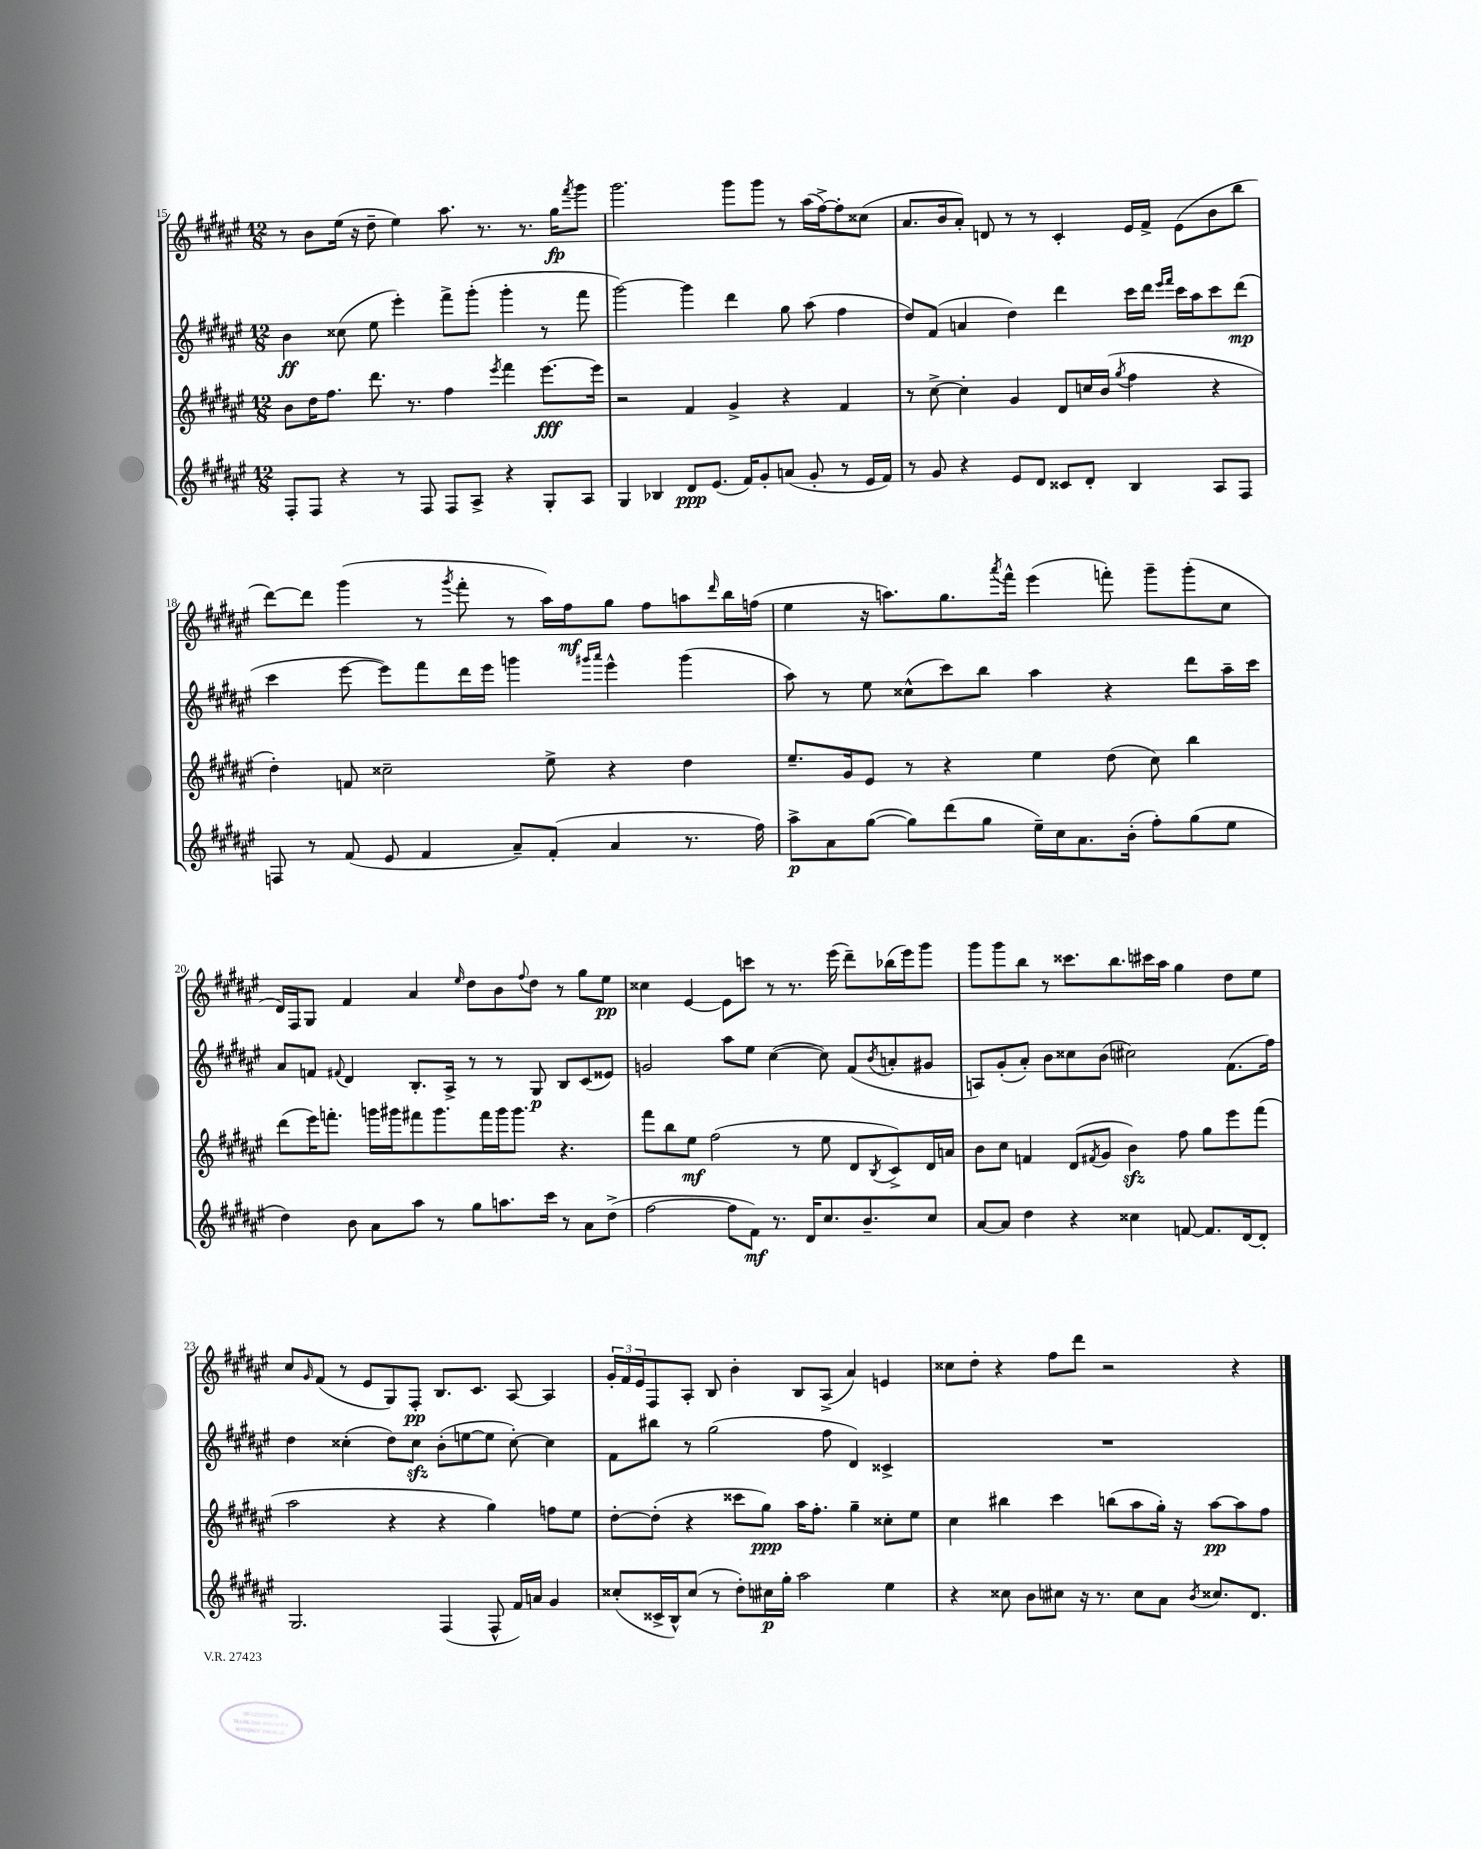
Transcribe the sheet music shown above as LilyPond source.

<<
\new StaffGroup <<
\new Staff = "s0" {
    \clef treble \key fis \major \numericTimeSignature \time 12/8
    r8 b'8 eis''16( r16 dis''8-- eis''4) ais''8. r8. r8. gis''16\fp \acciaccatura { fis'''8 } gis'''8 |
    gis'''2. gis'''8 gis'''8 r8 ais''16( fis''16~->) fis''8-. cisis''8( |
    ais'8. b'16 ais'8-.) d'8 r8 r8 cis'4-. eis'16 fis'16-> eis'8( b'8 b''8 |
    dis'''8~) dis'''8 gis'''4( r8 \acciaccatura { gis'''8 } fis'''8-. r8 ais''16) fis''16\mf gis''8 fis''8 a''8 \grace { dis'''16 } b''16 f''16( |
    eis''4 r16 a''8.) gis''8. \acciaccatura { ais'''8 } fis'''16-^ eis'''4( f'''8-.) gis'''8-- gis'''8-.( cis''8 |
    dis'16) fis16 gis8 fis'4 ais'4 \grace { eis''16 } dis''8 b'8 \appoggiatura { fis''8 } dis''8 r8 gis''8 eis''8\pp |
    cisis''4 eis'4~ eis'8 c'''8 r8 r8. eis'''16( dis'''8--) bes''16( eis'''16) gis'''8 |
    gis'''8 gis'''8 b''8 r8 cisis'''8. b''8. cis'''16 ais''16 gis''4 dis''8 eis''8 |
    cis''8 \grace { gis'16 } fis'8( r8 eis'8 gis8) fis8-.\pp b8. cis'8. ais8~ ais4 |
    \tuplet 3/2 { gis'16-. fis'16 eis'16 } fis8 ais8-. b8 b'4-. b8 ais8->( ais'4) e'4 |
    cisis''8 dis''8-. r4 fis''8 dis'''8 r2 r4 \bar "|." |
}
\new Staff = "s1" {
    \clef treble \key fis \major \numericTimeSignature \time 12/8
    b'4\ff cisis''8( eis''8 eis'''4-.) fis'''8-> gis'''8-.( gis'''4-. r8 fis'''8 |
    gis'''2~) gis'''4 dis'''4 gis''8 ais''8( fis''4 |
    dis''8) fis'8( a'4 dis''4) dis'''4 cis'''16 dis'''16 \grace { eis'''16 fis'''16 } cis'''16 ais''16 cis'''8 dis'''8\mp( |
    cis'''4 eis'''8~ eis'''8) fis'''8 dis'''16 eis'''16 g'''4 \grace { gis'''16 ais'''16 } eis'''4-^ gis'''4( |
    ais''8) r8 eis''8 cisis''8-^( cis'''8) b''8 ais''4 r4 dis'''8 ais''16-- cis'''16 |
    ais'8 f'8 \appoggiatura { fis'8 } dis'4 b8.-. ais16-> r8 r8 gis8\p b8 cis'8( eisis'8) |
    g'2 ais''8 eis''8 cis''4~( cis''8) fis'8( \acciaccatura { b'8 } a'8-. gis'8 |
    a8) gis'8-.( ais'8-.) b'8 cisis''8 b'8( cis''2) fis'8.( fis''16) |
    dis''4 cisis''4-.( dis''8) cisis''8\sfz b'8-.( e''8~ e''8 cisis''8~-.) cisis''4 |
    fis'8 bis''8 r8 gis''2( fis''8 dis'4) cisis'4-> |
    R1. \bar "|." |
}
\new Staff = "s2" {
    \clef treble \key fis \major \numericTimeSignature \time 12/8
    b'8 dis''16 fis''8. dis'''8. r8. fis''4 \acciaccatura { eis'''8 } fis'''4 eis'''8.~\fff eis'''16 |
    r2 fis'4 gis'4-> r4 fis'4 |
    r8 cis''8~-> cis''4-. gis'4 dis'8 c''16 b'16( \acciaccatura { gis''8 } fis''4 r4 |
    dis''4-.) f'8 cisis''2-- eis''8-> r4 dis''4 |
    eis''8.-- gis'16 eis'8 r8 r4 eis''4 dis''8( cis''8) b''4 |
    dis'''8( eis'''16) f'''8.-. g'''16 gis'''16 fis'''8 gis'''8. fis'''16 gis'''16 gis'''8. r4. |
    fis'''8 b''8 eis''8\mf fis''2( r8 eis''8 dis'8 \acciaccatura { b8 } cis'8->) dis'16 a'16 |
    b'8 cis''8 f'4 dis'8( \acciaccatura { fis'8 } gis'8 b'4\sfz) fis''8 gis''8 eis'''8 fis'''8( |
    ais''2 r4 r4 gis''4) f''8 eis''8 |
    dis''8~-. dis''8-.( r4 cisis'''8 gis''8\ppp) ais''16 fis''8.-. gis''4-- cisis''8-. eis''8 |
    cis''4 bis''4 cis'''4 b''8( ais''8 gis''16-.) r16 ais''8~\pp ais''8 fis''8 \bar "|." |
}
\new Staff = "s3" {
    \clef treble \key fis \major \numericTimeSignature \time 12/8
    fis8-. fis8 r4 r8 fis8 fis8 ais8-> r4 gis8-. ais8 |
    gis4 bes4 dis'8\ppp eis'8.( fis'16) gis'8-. a'8( gis'8-. r8 eis'16 fis'16) |
    r8 gis'8 r4 eis'8 dis'8 cisis'8 dis'8-. b4 ais8 fis8 |
    f8 r8 fis'8( eis'8 fis'4 ais'8--) fis'8-.( ais'4 r8. fis''16) |
    ais''8->\p ais'8 gis''8~( gis''8) dis'''8( gis''8 eis''16--) cis''16 ais'8. b'16-.( fis''8-.) gis''8( eis''8 |
    dis''4) b'8 ais'8 ais''8 r8 gis''8 a''8. cis'''16 r8 ais'8 dis''8->( |
    fis''2~ fis''8 fis'8\mf) r8. dis'16 cis''8. b'8.-- cis''8 |
    ais'8~ ais'8 dis''4 r4 cisis''4 f'8~ f'8. dis'16~ dis'8-. |
    gis2. fis4( fis8-^ fis'16) a'16 gis'4 |
    cisis''8-.( cisis'16-> b16-^) cisis''8( r8 dis''8-.) cis''16\p gis''16-. ais''2 eis''4 |
    r4 cisis''8 b'8 cis''8 r16 r8. cis''8 ais'8 \acciaccatura { b'8 } cisis''8. dis'8. \bar "|." |
}
>>
>>
\layout { \context { \Score currentBarNumber = #15 } }
